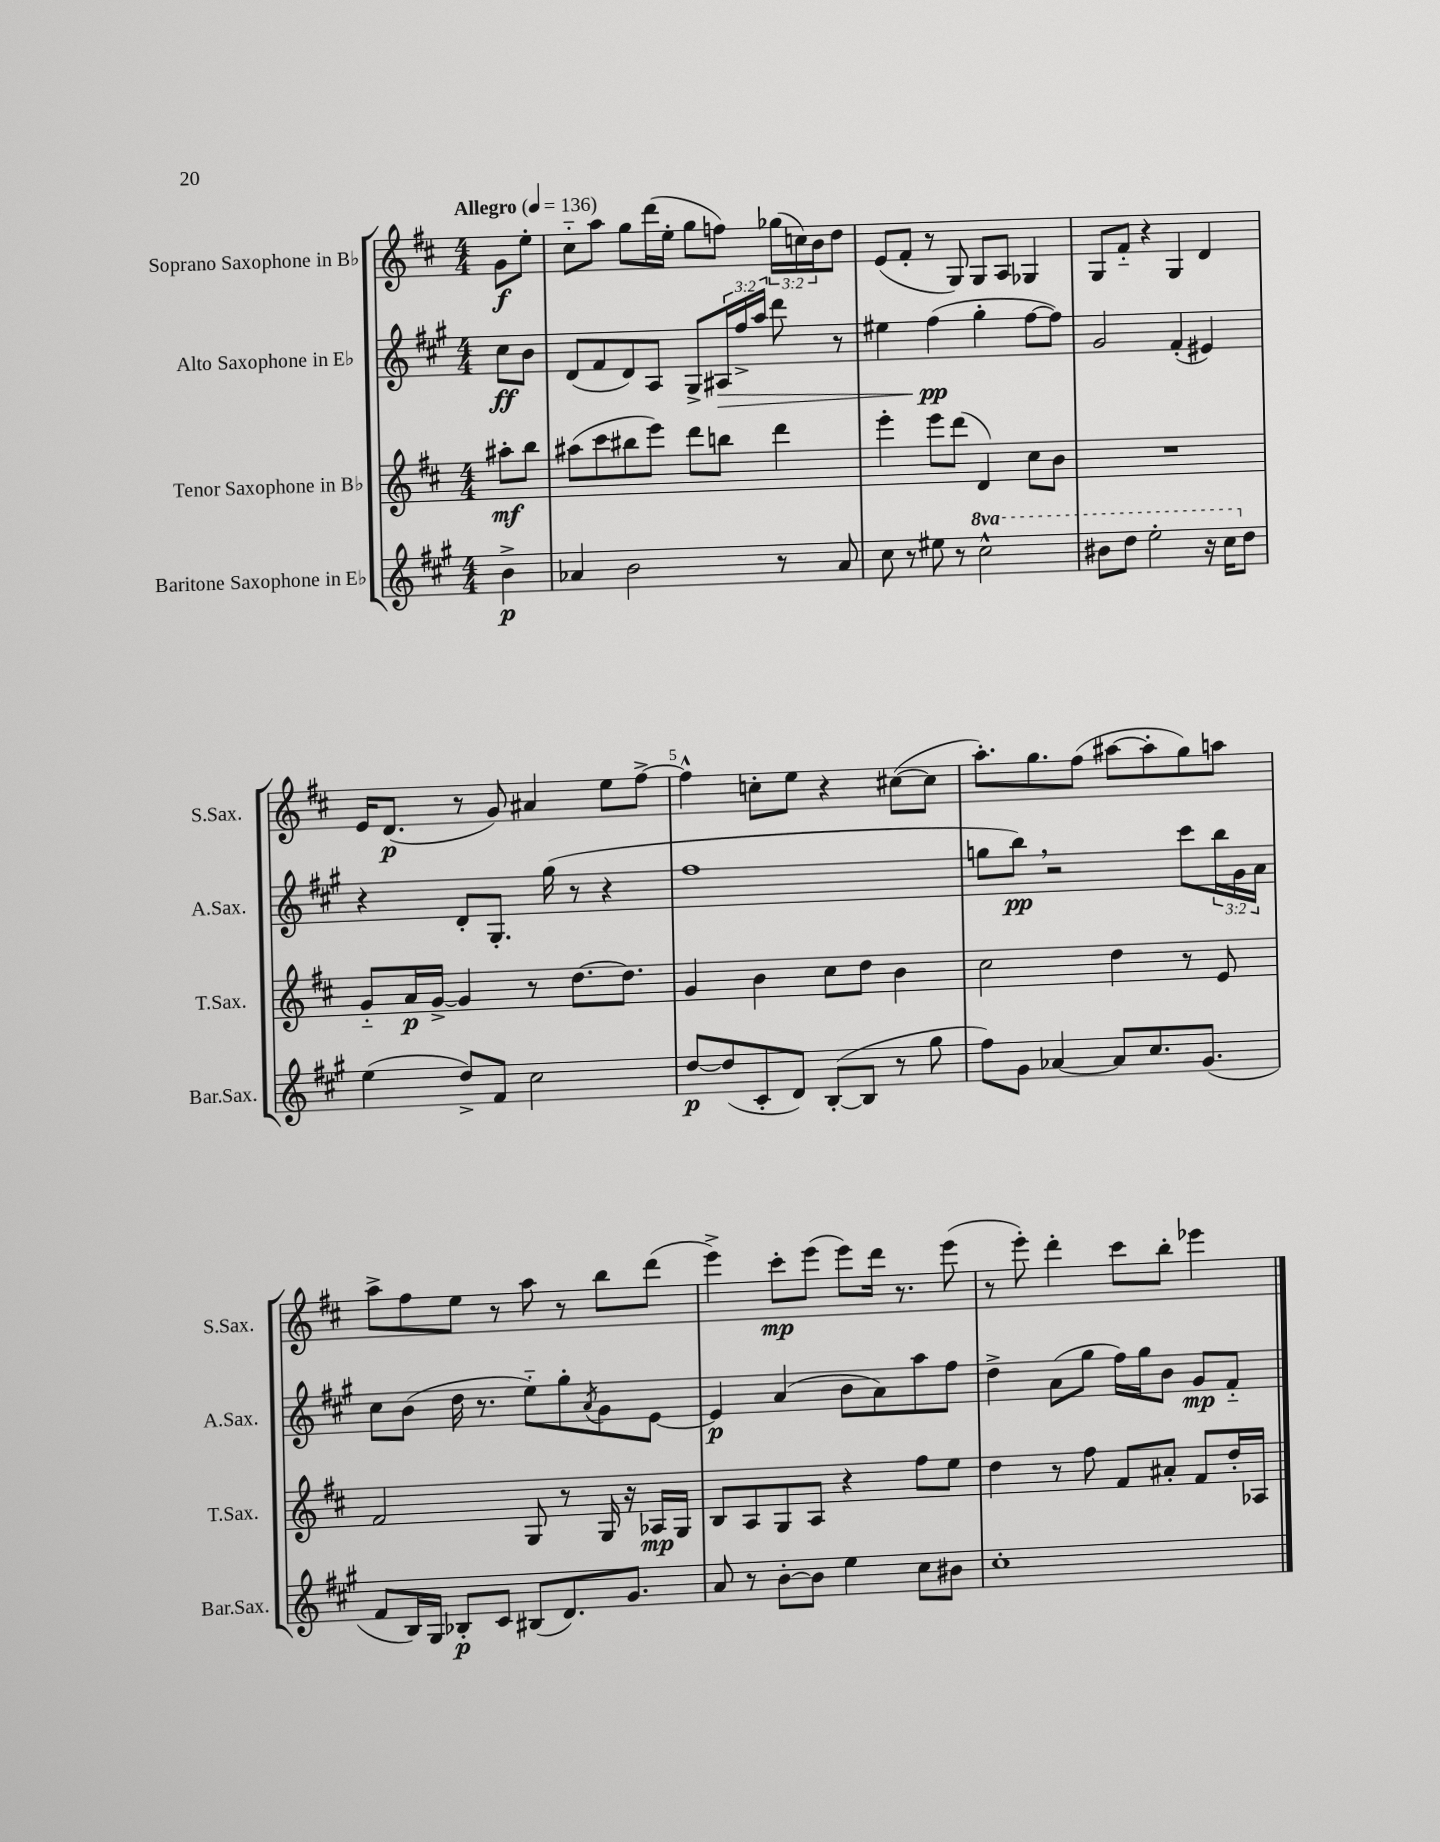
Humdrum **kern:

**kern	**dynam	**kern	**dynam	**kern	**dynam	**kern	**dynam
*part4	*part4	*part3	*part3	*part2	*part2	*part1	*part1
*staff4	*staff4	*staff3	*staff3	*staff2	*staff2	*staff1	*staff1
*I"Baritone Saxophone in E♭	*	*I"Tenor Saxophone in B♭	*	*I"Alto Saxophone in E♭	*	*I"Soprano Saxophone in B♭	*
*I'Bar.Sax.	*	*I'T.Sax.	*	*I'A.Sax.	*	*I'S.Sax.	*
*clefG2	*	*clefG2	*	*clefG2	*	*clefG2	*
*k[f#c#g#]	*	*k[f#c#]	*	*k[f#c#g#]	*	*k[f#c#]	*
*M4/4	*	*M4/4	*	*M4/4	*	*M4/4	*
*MM136	*	*MM136	*	*MM136	*	*MM136	*
=	=	=	=	=	=	=	=
!	!	!	!	!	!	!LO:TX:a:B:t=Allegro	!
4b^\	p	8aa#X'\L	mf	8cc#\L	ff	8g\L	f
.	.	8bb\J	.	8b\J	.	8ee'\J	.
=1	=1	=1	=1	=1	=1	=1	=1
4a-X/	.	(8aa#X\L	.	(8d/L	.	8cc#\L	.
.	.	8ccc#\	.	8f#/	.	8aa\J	.
2b\	.	8bb#X\	.	8d/)	.	8gg\L	.
.	.	8eee\J)	.	8A/J	.	(16ddd\L	.
.	.	.	.	.	.	16ee'\JJ	.
.	.	8ddd\L	.	8G#^/L	.	8gg\L	.
!	!	!	!	!	!LO:HP:b	!	!
.	.	8bbn\J	.	24A#X/L	>	8ffn\J)	.
.	.	.	.	24ff#^/	.	.	.
.	.	.	.	24aa/JJ	.	.	.
8r	.	4ddd\	.	8ddd\	.	(24gg-X\LL	.
.	.	.	.	.	.	24ccn\)	.
.	.	.	.	.	.	24b\J	.
8a-/	.	.	.	8r	.	8dd\J	.
=2	=2	=2	=2	=2	=2	=2	=2
8cc#\	.	4eee'\	.	4ee#X\	.	(8e/L	.
8r	.	.	.	.	.	8f#'/J	.
8ee#X\	.	8eee\L	.	(4ff#\	pp	8r	.
8r	.	(8ddd\J	.	.	.	8G/)	.
*8va	*	*	*	*	*	*	*
2ccc#^^\	.	4d/)	.	4gg#'\	]	8G/L	.
.	.	.	.	.	.	8A/J	.
.	.	8cc#\L	.	[8ff#\L	.	4G-X/	.
.	.	8b\J	.	8ff#\J])	.	.	.
=3	=3	=3	=3	=3	=3	=3	=3
8bb#X\L	.	1r	.	2g#/	.	8G/L	.
8ddd\J	.	.	.	.	.	8f#/J	.
2eee'\	.	.	.	.	.	4r	.
.	.	.	.	(4f#'/	.	4G/	.
16r	.	.	.	4e#X/)	.	4d/	.
16ccc#\KL	.	.	.	.	.	.	.
*X8va	*	*	*	*	*	*	*
8dd\J	.	.	.	.	.	.	.
!!LO:LB:g=z
=4	=4	=4	=4	=4	=4	=4	=4
(4ee\	.	8g/L	.	4r	.	16e/KL	.
.	.	.	.	.	.	(8.d/J	p
.	.	16a/L	p	.	.	.	.
.	.	[16g^/JJ	.	.	.	.	.
8dd^/L)	.	4g/]	.	8d'/L	.	8r	.
8f#/J	.	.	.	8.G#'/J	.	8g/)	.
2cc#\	.	8r	.	.	.	4a#X/	.
.	.	.	.	(16gg#\	.	.	.
.	.	[8.dd\L	.	8r	.	.	.
.	.	.	.	4r	.	8ee\L	.
.	.	8.dd\J]	.	.	.	.	.
.	.	.	.	.	.	[8ff#^\J	.
=5	=5	=5	=5	=5	=5	=5	=5
[8dd/L	p	4g/	.	1ff#	.	4ff#^^\]	.
(8dd/]	.	.	.	.	.	.	.
8c#'/	.	4b\	.	.	.	8ccn'\L	.
8d/J)	.	.	.	.	.	8ee\J	.
([8B'/L	.	8cc#\L	.	.	.	4r	.
8B/J]	.	8dd\J	.	.	.	.	.
8r	.	4b\	.	.	.	([8cc#X\L	.
8gg#\	.	.	.	.	.	8cc#\J]	.
=6	=6	=6	=6	=6	=6	=6	=6
8ff#\L)	.	2cc#\	.	8ggn\L	.	8.aa'\L)	.
8g#\J	.	.	.	8bb,\J)	pp	.	.
.	.	.	.	.	.	8.gg\	.
[4a-X/	.	.	.	2r	.	.	.
.	.	.	.	.	.	(8ff#\J	.
8a-/L]	.	4dd\	.	.	.	[8aa#X\L	.
8.cc#/	.	.	.	.	.	8aa#'\]	.
.	.	8r	.	8ccc#\L	.	8gg\)	.
(8.g#/J	.	.	.	.	.	.	.
.	.	8e/	.	24bb\L	.	8aan\J	.
.	.	.	.	24g#\	.	.	.
.	.	.	.	24a\JJ	.	.	.
!!LO:LB:g=z
=7	=7	=7	=7	=7	=7	=7	=7
8f#/L	.	2f#/	.	8cc#\L	.	8aa^\L	.
16B/L)	.	.	.	(8b\J	.	8ff#\	.
16G#/JJ	.	.	.	.	.	.	.
8B-X'/L	p	.	.	16dd\	.	8ee\J	.
.	.	.	.	8.r	.	.	.
8c#/J	.	.	.	.	.	8r	.
(8B#X/L	.	8G/	.	8ee\L)	.	8aa\	.
8.d/)	.	8r	.	8gg#'\	.	8r	.
.	.	.	.	8qa/	.	.	.
.	.	16G/	.	8g#\	.	8bb\L	.
8.g#/J	.	16r	.	.	.	.	.
.	.	16A-X/LL	mp	[8e\J	.	(8ddd\J	.
.	.	16G/JJ	.	.	.	.	.
=8	=8	=8	=8	=8	=8	=8	=8
8a/	.	8B/L	.	4e/]	p	4eee^\)	.
8r	.	8A/	.	.	.	.	.
[8b'\L	.	8G/	.	(4a/	.	8ccc#'\L	mp
8b\J]	.	8A/J	.	.	.	(8eee\J	.
4ee\	.	4r	.	8b\L	.	8eee\L)	.
.	.	.	.	8a\)	.	16ddd\Jk	.
.	.	.	.	.	.	8.r	.
8cc#\L	.	8ff#\L	.	8aa\	.	.	.
8b#X\J	.	8ee\J	.	8ff#\J	.	(8eee\	.
=9	=9	=9	=9	=9	=9	=9	=9
1cc#'	.	4dd\	.	4dd^\	.	8r	.
.	.	.	.	.	.	8eee'\)	.
.	.	8r	.	(8a\L	.	4ddd'\	.
.	.	8ff#\	.	8gg#\J	.	.	.
.	.	8f#/L	.	16ff#\LL)	.	8ccc#\L	.
.	.	.	.	16gg#\J	.	.	.
.	.	8a#X'/J	.	8b\J	.	8bb'\J	.
.	.	8f#/L	.	8g#/L	mp	4eee-X\	.
.	.	16dd'/L	.	8f#/J	.	.	.
.	.	16A-X/JJ	.	.	.	.	.
==	==	==	==	==	==	==	==
*-	*-	*-	*-	*-	*-	*-	*-
